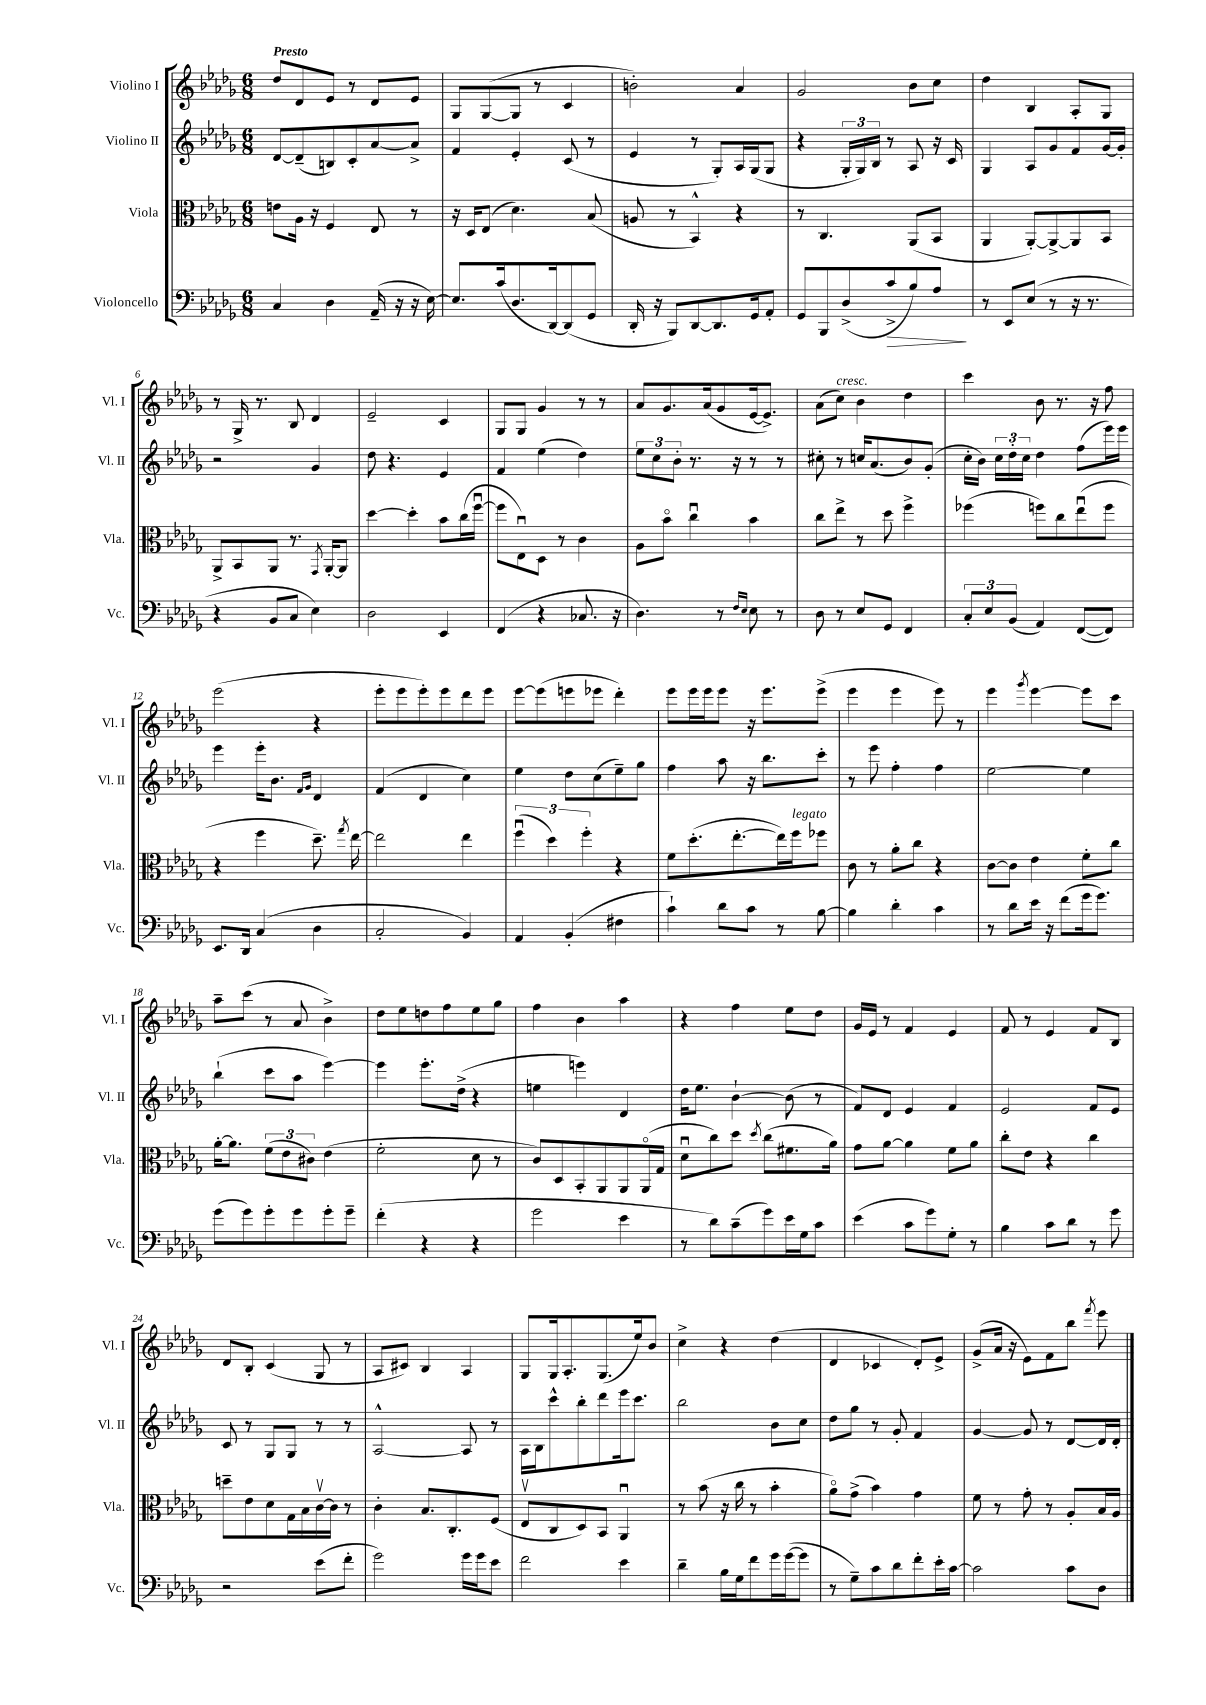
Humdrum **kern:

**kern	**dynam	**kern	**kern	**kern
*part4	*part4	*part3	*part2	*part1
*staff4	*staff4	*staff3	*staff2	*staff1
*I"Violoncello	*	*I"Viola	*I"Violino II	*I"Violino I
*I'Vc.	*	*I'Vla.	*I'Vl. II	*I'Vl. I
*clefF4	*	*clefC3	*clefG2	*clefG2
*k[b-e-a-d-g-]	*	*k[b-e-a-d-g-]	*k[b-e-a-d-g-]	*k[b-e-a-d-g-]
*M6/8	*	*M6/8	*M6/8	*M6/8
=1	=1	=1	=1	=1
!	!	!	!	!LO:TX:a:B:t=Presto
4C/	.	8en\L	[8d-/L	8dd-/L
.	.	16A-\Jk	(8d-~/]	8d-/
.	.	16r	.	.
4D-\	.	4F/	8Bn/)	8e-/J
.	.	.	8c'/	8r
(16AA-~/	.	8E-/	[8a-/	8d-/L
16r	.	.	.	.
16r	.	8r	8a-^/J]	8e-/J
[16E-\)	.	.	.	.
=2	=2	=2	=2	=2
8.E-/L]	.	16r	4f/	8G-/L
.	.	16D-/KL	.	.
.	.	(8E-/J	.	([8G-/
(16c/k	.	.	.	.
8.D-/	.	4.d-\)	4e-'/	8G-/J]
.	.	.	.	8r
[16DD-/k)	.	.	.	.
(8DD-/]	.	.	(8c/	4c/
8GG-/J	.	(8B-/	8r	.
=3	=3	=3	=3	=3
16DD-'/	.	8An/	4e-/	2bn'\)
16r	.	.	.	.
8BBB-/L)	.	8r	.	.
[8DD-/	.	4BB-^^/)	8r	.
8.DD-/]	.	.	8G-'/L)	.
.	.	4r	16A-/L	4a-/
16GG-/k	.	.	(16G-/J	.
8AA-'/J	.	.	8G-/J	.
=4	=4	=4	=4	=4
8GG-/L	.	8r	4r	2g-/
8BBB-/	.	4.C/	.	.
(8D-^/	.	.	24G-'/LL	.
.	.	.	24G-/)	.
.	.	.	24B-/JJ	.
!	!LO:HP:b	!	!	!
8c^/	>	.	8r	.
8B-/)	.	(8AA-/L	8A-/	8b-\L
8A-/J	.	8BB-/J	16r	8cc\J
.	.	.	16c/	.
.	]	.	.	.
=5	=5	=5	=5	=5
8r	.	4AA-/	4G-/	4dd-\
8EE-/L	.	.	.	.
(8E-/J	.	[8AA-'/L)	8A-/L	4B-/
8r	.	8AA-^/_	8g-/	.
16r	.	8AA-/]	8f/	8A-'/L
8.r	.	.	.	.
.	.	8BB-/J	[16g-/L	8G-/J
.	.	.	16g-'/JJ]	.
!!LO:LB:g=z
=6	=6	=6	=6	=6
4r	.	8AA-^/L	2r	8r
.	.	8BB-/	.	16G-^/
.	.	.	.	8.r
8BB-/L	.	8AA-/J	.	.
8C/J	.	8.r	.	8B-/
4E-\)	.	.	4g-/	4d-/
.	.	8qGG-/	.	.
.	.	[16AA-'/KL	.	.
.	.	8AA-/J]	.	.
=7	=7	=7	=7	=7
2D-\	.	[4dd-\	8dd-\	2e-~/
.	.	.	4.r	.
.	.	4dd-'\]	.	.
4EE-/	.	8b-\L	4e-/	4c/
.	.	(16cc\L	.	.
.	.	[16ffu\JJ	.	.
=8	=8	=8	=8	=8
(4FF/	.	8ff\L]	4f/	8G-/L
.	.	8E-u\)	.	8G-/J
4r	.	8D-\J	(4ee-\	4g-/
.	.	8r	.	.
8.C-X/	.	4c\	4dd-\)	8r
.	.	.	.	8r
16r	.	.	.	.
=9	=9	=9	=9	=9
4.D-\)	.	8A-\L	12ee-\L	8a-/L
.	.	.	12cc\	.
.	.	8b-\J	.	8.g-/
.	.	.	12b-'\J	.
.	.	4ccu\	8.r	.
.	.	.	.	(16a-/k
8r	.	.	.	8g-/
.	.	.	16r	.
16qqF/LL	.	.	.	.
16qqE-/JJ	.	.	.	.
8E-\	.	4b-\	8r	[16e-/k
.	.	.	.	8.e-^/J])
8r	.	.	8r	.
=10	=10	=10	=10	=10
8D-\	.	8cc\L	8cc#X'\	(8a-\L
!	!	!	!	!LO:TX:a:i:t=cresc.
8r	.	8ee-^\J	8r	8cc\J)
8E-/L	.	8r	16ccn/KL	4b-\
.	.	.	(8.a-/	.
8GG-/J	.	8dd-\	.	.
4FF/	.	4ff^\	8b-/)	4dd-\
.	.	.	(8g-'/J	.
=11	=11	=11	=11	=11
12C'/L	.	(4ff-X\	16cc'\LL	4ccc\
.	.	.	16b-\JJ)	.
12E-/	.	.	.	.
.	.	.	24cc\LL	.
(12BB-/J	.	.	24dd-'\	.
.	.	.	24cc\JJ	.
4AA-/)	.	8ffn\L)	4dd-\	8b-\
.	.	8cc\	.	8.r
([8FF/L	.	(8ee-u\	(8ff\L	.
.	.	.	.	16r
8FF/J])	.	8ff\J	16eee-\L)	8ff\
.	.	.	16eee-\JJ	.
!!LO:LB:g=z
=12	=12	=12	=12	=12
8.EE-/L	.	4r	4eee-\	(2eee-\
16DD-/Jk	.	.	.	.
(4C/	.	4ff\	16eee-'\KL	.
.	.	.	8.b-\J	.
.	.	.	16qqf/LL	.
.	.	.	16qqg-/JJ	.
4D-\	.	8.dd-~\)	4d-/	4r
.	.	8qgg-/	.	.
.	.	[16ee-\	.	.
=13	=13	=13	=13	=13
2C'/	.	2ee-\]	(4f/	8eee-'\L
.	.	.	.	8eee-\
.	.	.	4d-/	8eee-'\)
.	.	.	.	8eee-\
4BB-/)	.	4ee-\	4cc\)	8ddd-\
.	.	.	.	8eee-\J
=14	=14	=14	=14	=14
4AA-/	.	(6ffu\	4ee-\	[8eee-\L
.	.	.	.	(8eee-\]
.	.	6dd-\)	.	.
(4BB-'/	.	.	8dd-\L	8eeen\
.	.	6ff'\	.	.
.	.	.	(8cc\	8eee-X\J
4F#X\	.	4r	8ee-~\)	4ddd-'\)
.	.	.	8gg-\J	.
=15	=15	=15	=15	=15
4c`\)	.	8f\L	4ff\	8eee-\L
.	.	(8.dd-'\	.	16eee-\L
.	.	.	.	16eee-\J
8d-\L	.	.	8aa-\	8eee-\J
.	.	[8.ee-'\	.	.
8c\J	.	.	16r	16r
.	.	.	8.bb-\L	8.eee-\L
8r	.	16ee-\L])	.	.
!	!	!LO:TX:a:i:t=legato	!	!
.	.	16ff\J	.	.
[8B-\	.	8ff-X\J	8ccc'\J	(8eee-^\J
=16	=16	=16	=16	=16
4B-\]	.	8c\	8r	4eee-\
.	.	8r	8eee-\	.
4d-'\	.	8a-'\L	4ff'\	4eee-\
.	.	8cc\J	.	.
4c\	.	4r	4ff\	8eee-\)
.	.	.	.	8r
=17	=17	=17	=17	=17
8r	.	[8c\L	[2ee-\	4eee-\
8d-\L	.	8c\J]	.	.
.	.	.	.	8qggg-/
16e-\Jk	.	4e-\	.	[4eee-\
16r	.	.	.	.
(8f\L	.	.	.	.
16g-\k	.	8f'\L	4ee-\]	8eee-\L]
8.g-\J)	.	.	.	.
.	.	8cc\J	.	8ccc\J
!!LO:LB:g=z
=18	=18	=18	=18	=18
(8g-\L	.	[16a-'\KL	(4bb-`\	8aa-~\L
.	.	8.a-\J]	.	.
8g-\)	.	.	.	(8ccc\J
8g-'\	.	(12f\L	8ccc\L	8r
.	.	12e-\	.	.
8g-\	.	.	8aa-\J	8a-/
.	.	12c#X\J)	.	.
8g-'\	.	(4e-\	[4eee-\)	4b-^\)
8g-~\J	.	.	.	.
=19	=19	=19	=19	=19
(4f'\	.	2f'\	4eee-\]	8dd-\L
.	.	.	.	8ee-\
4r	.	.	8.eee-'\L	8ddn\
.	.	.	.	8ff\
.	.	.	(16dd-^\Jk	.
4r	.	8d-\	4r	8ee-\
.	.	8r	.	8gg-\J
=20	=20	=20	=20	=20
2g-\	.	8c/L)	4een\	4ff\
.	.	8D-/	.	.
.	.	8BB-'/	4eeen\)	4b-\
.	.	8AA-/	.	.
4e-\	.	8AA-/	4d-/	4aa-\
.	.	(16AA-/L	.	.
.	.	16G-/JJ	.	.
=21	=21	=21	=21	=21
8r	.	8d-u\L	16dd-\KL	4r
.	.	.	8.ee-\J	.
8d-\L)	.	8cc\)	.	.
(8c~\	.	8dd-\J	[4b-`\	4ff\
.	.	8qdd-/	.	.
8g-\)	.	(8cc\L	.	.
16e-\L	.	8.f#X\	(8b-\]	8ee-\L
16G-\J	.	.	.	.
8c\J	.	.	8r	8dd-\J
.	.	16a-\Jk)	.	.
=22	=22	=22	=22	=22
(4e-\	.	8g-\L	8f/L)	16g-/LL
.	.	.	.	16e-/JJ
.	.	[8a-\J	8d-/J	8r
8c\L	.	4a-\]	4e-/	4f/
8g-\)	.	.	.	.
8G-'\J	.	8f\L	4f/	4e-/
8r	.	8a-\J	.	.
=23	=23	=23	=23	=23
4B-\	.	8cc'\L	2e-/	8f/
.	.	8e-\J	.	8r
8c\L	.	4r	.	4e-/
8d-\J	.	.	.	.
8r	.	4cc\	8f/L	8f/L
8g-\	.	.	8e-/J	8B-/J
!!LO:LB:g=z
=24	=24	=24	=24	=24
2r	.	8ddn~\L	8c/	8d-/L
.	.	8e-\	8r	8B-'/J
.	.	8d-\	8G-/L	(4c/
.	.	16G-\L	8G-/J	.
.	.	16B-\	.	.
(8e-\L	.	[16cv\	8r	8G-/
.	.	16c\JJ]	.	.
8f'\J	.	8r	8r	8r
=25	=25	=25	=25	=25
2g-\)	.	4c'\	[2A-^^/	8A-/L
.	.	.	.	8c#X/J)
.	.	8.B-/L	.	4B-/
.	.	8.C'/	.	.
16g-\LL	.	.	8A-/]	4A-/
16g-\J	.	.	.	.
8e-\J	.	(8F/J	8r	.
=26	=26	=26	=26	=26
2f\	.	8E-v/L	16A-\LL	8G-/L
.	.	.	16B-\J	.
.	.	8C/	8ccc^^\	16G-/k
.	.	.	.	8.A-'/
.	.	8D-/)	8bb-'\	.
.	.	8BB-/J	8ddd-\	(8.G-/
4e-\	.	4AA-u/	16eee-\k	.
.	.	.	8.ccc\J	16ee-/k)
.	.	.	.	8b-/J
=27	=27	=27	=27	=27
4d-~\	.	8r	2bb-\	4cc^\
.	.	(8b-\	.	.
16B-\LL	.	16r	.	4r
16G-\J	.	16cc\	.	.
8f\	.	8r	.	.
16g-\L	.	4b-'\	8b-\L	(4dd-\
([16g-\J	.	.	.	.
8g-\J]	.	.	8cc\J	.
=28	=28	=28	=28	=28
8r	.	8a-\L)	8dd-\L	4d-/
8G-~\L)	.	(8g-^\J	8gg-\J	.
8c\	.	4b-\)	8r	4c-X/
8d-\	.	.	8g-'/	.
8f'\	.	4g-\	4f/	8d-'/L)
16e-'\L	.	.	.	8e-^/J
[16c\JJ	.	.	.	.
=29	=29	=29	=29	=29
2c\]	.	8f\	[4g-/	(8g-^/L
.	.	8r	.	16a-/Jk
.	.	.	.	16r
.	.	8g-'\	8g-/]	8e-\L)
.	.	8r	8r	8f\
8c\L	.	8A-'/L	[8d-/L	8bb-\J
.	.	.	.	8qfff/
8D-\J	.	16B-/L	16d-/L]	8eee-\
.	.	16A-/JJ	16d-'/JJ	.
==	==	==	==	==
*-	*-	*-	*-	*-
